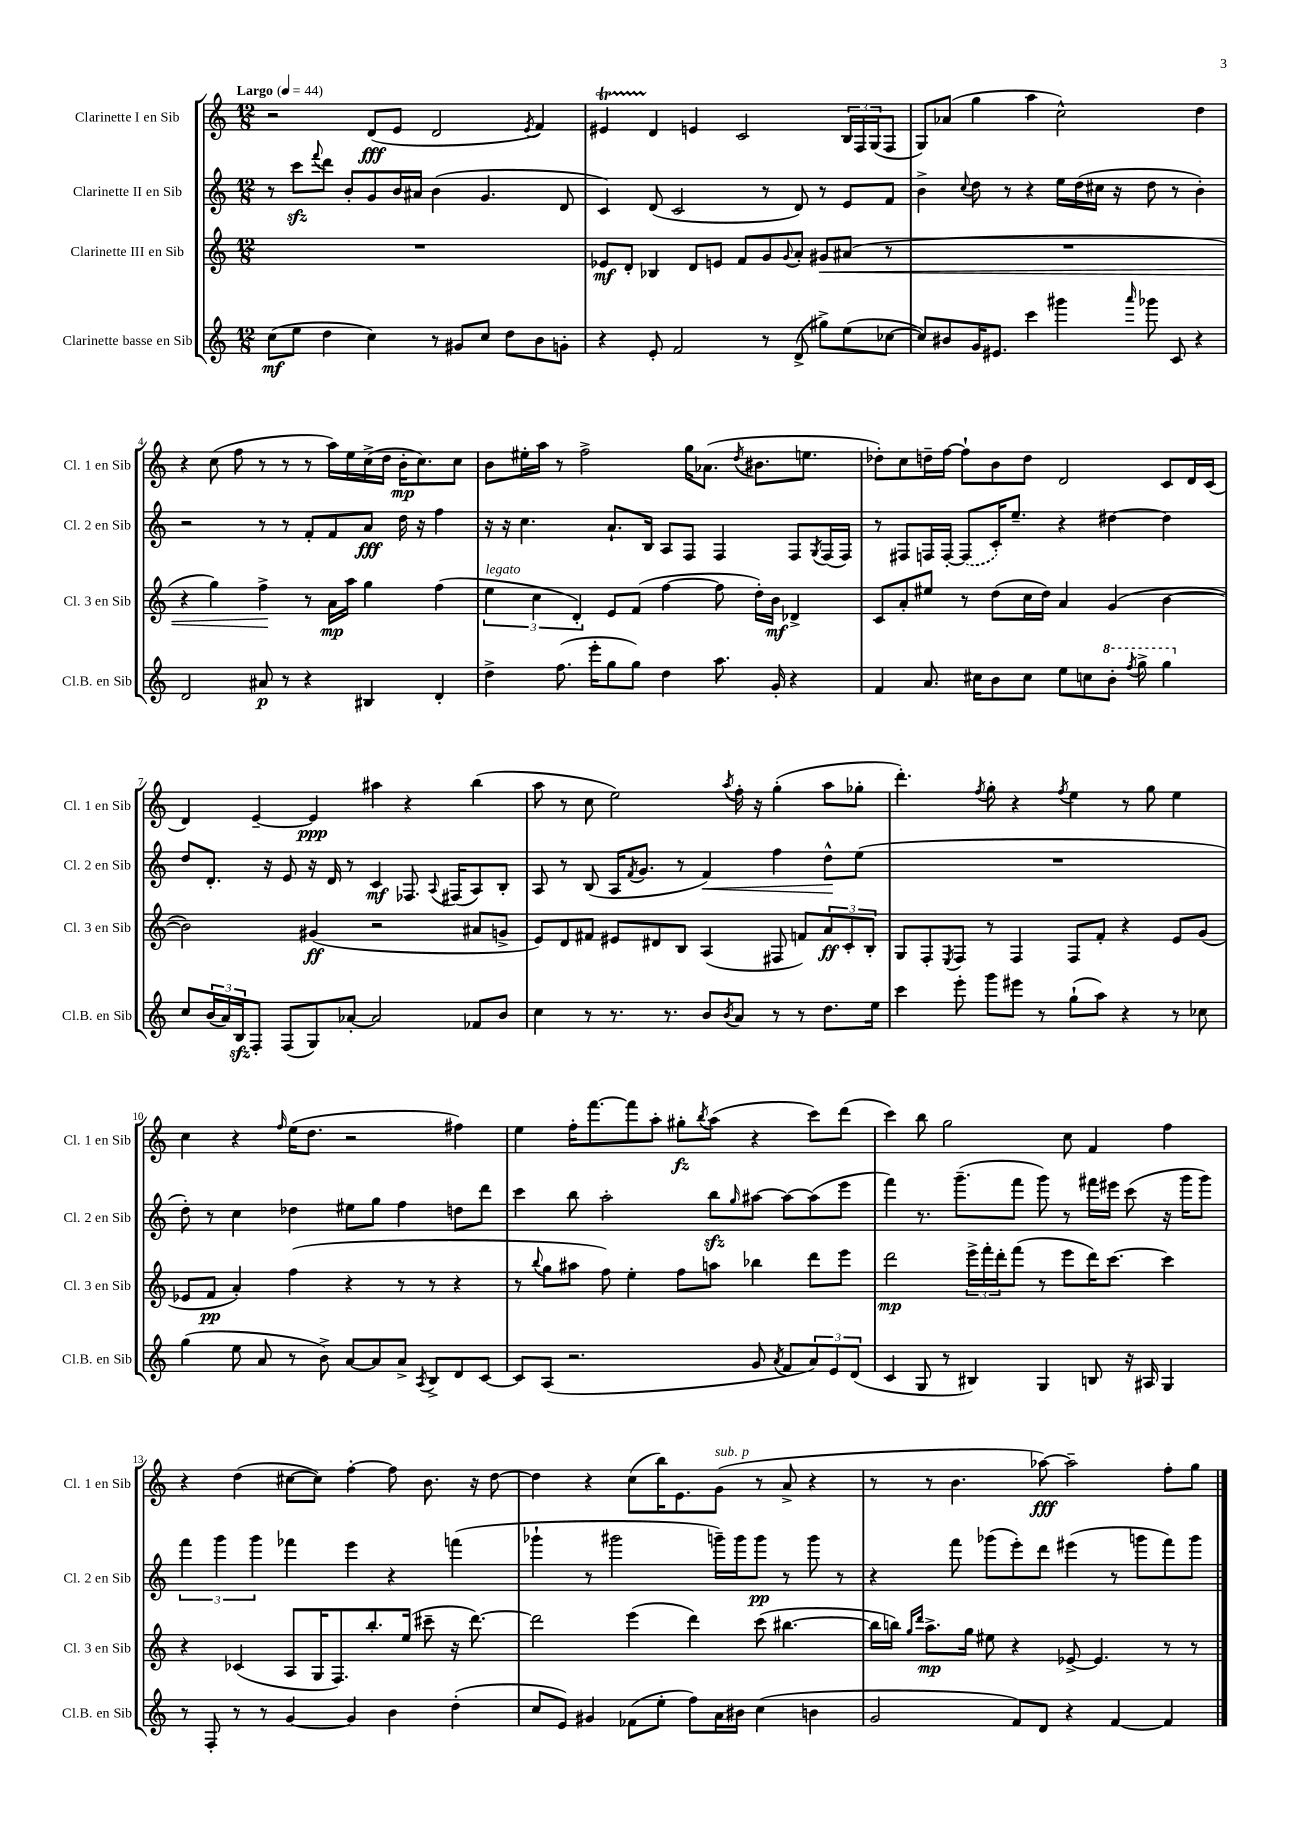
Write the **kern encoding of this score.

**kern	**kern	**kern	**kern
*staff4	*staff3	*staff2	*staff1
*clefG2	*clefG2	*clefG2	*clefG2
*k[]	*k[]	*k[]	*k[]
*M12/8	*M12/8	*M12/8	*M12/8
*MM44	*MM44	*MM44	*MM44
(8cc	1.r	8r	2r
8ee	.	8ccc	.
.	.	8qqfff	.
4dd	.	8ddd	.
.	.	8b'	.
4cc)	.	8g	(8d
.	.	16b	8e
.	.	16a#	.
8r	.	(4b	2d
8g#	.	.	.
8cc	.	4.g	.
8dd	.	.	.
.	.	.	8qe
8b	.	.	4f)
8g'	.	8d	.
=	=	=	=
4r	8e-	4c)	4e#
.	8d'	.	.
8e'	4B-	(8d	4d
2f	.	2c	.
.	8d	.	4e
.	8e	.	.
.	8f	.	2c
8r	8g	8r	.
.	8qqg	.	.
(8d^	8a'	8d)	.
8gg#^)	8g#	8r	.
(8ee	(8a#	8e	24B
.	.	.	24F
.	.	.	(24G
[8cc-	8r	8f	8F
=	=	=	=
8cc-])	1.r	4b^	8G)
8b#	.	.	(8a-
.	.	8qqcc	.
16g	.	8dd	4gg
8.e#	.	.	.
.	.	8r	.
4ccc	.	4r	4aa
4ggg#	.	16ee	2cc^^)
.	.	(16dd	.
.	.	16cc#	.
.	.	16r	.
16qqaaa	.	.	.
8ggg-	.	8dd	.
8c	.	8r	.
4r	.	4b')	4dd
=	=	=	=
2d	4r	2r	4r
.	4gg)	.	(8cc
.	.	.	8ff
8a#	4ff^	8r	8r
8r	.	8r	8r
4r	8r	8f'	8r
.	16a	8f	16aa)
.	16aa	.	16ee
4B#	4gg	8a	(16cc^
.	.	.	16dd
.	.	16dd	16b'
.	.	16r	8.cc)
4d'	(4ff	4ff	.
.	.	.	8cc
=	=	=	=
4dd^	6ee	16r	8b
.	.	16r	.
.	.	4.cc	16ee#'
.	6cc	.	.
.	.	.	16aa
(8.ff	.	.	8r
.	6d')	.	.
.	.	.	2ff^
16eee'	.	.	.
8gg	8e	8.a`	.
8gg)	(8f	.	.
.	.	16B	.
4dd	[4ff	8A	.
.	.	8F	16gg
.	.	.	(8.a-
8.aa	8ff]	4F	.
.	.	.	8qdd
.	16dd')	.	8.b#
16g'	16b	.	.
4r	4d-^	8F	.
.	.	.	8.ee
.	.	8qG	.
.	.	(16F	.
.	.	16F)	.
=	=	=	=
4f	8c	8r	8dd-')
.	8a'	8F#	8cc
8.a	8ee#	16F	16dd~
.	.	[16F'	[16ff
.	8r	(8F]	8ff`]
16cc#	.	.	.
8b	(8dd	16c')	8b
.	.	8.ee~	.
8cc#	16cc	.	8dd
.	16dd)	.	.
8ee	4a	4r	2d
8cc	.	.	.
8bb'	(4g	[4dd#	.
8qfff	.	.	.
8ggg^	.	.	.
4ggg	[4b	4dd#]	8c
.	.	.	16d
.	.	.	(16c
=	=	=	=
8cc	2b])	8dd	4d)
(24b	.	8.d'	.
24a)	.	.	.
24B	.	.	.
8F'	.	.	[4e~
.	.	16r	.
(8F	.	8e	.
8G)	(4g#	16r	4e]
.	.	16d	.
[8a-'	.	8r	.
2a-]	2r	4c	4aa#
.	.	8.F-	4r
.	.	8qqA	.
.	.	(16F#	.
8f-	8a#	8A)	(4bb
8b	8g^	8B'	.
=	=	=	=
4cc	8e)	8A	8aa
.	8d	8r	8r
8r	8f#	(8B	8cc
8.r	8e#	16A	2ee)
.	.	8qf	.
.	.	8.g	.
.	8d#	.	.
8.r	.	.	.
.	8B	8r	.
8b	(4A	4f)	.
8qb	.	.	8qaa
8a	.	.	16ff'
.	.	.	16r
8r	8F#	4ff	(4gg'
8r	8f)	.	.
8.dd	12a	8dd^^	8aa
.	12c'	.	.
.	.	(8ee	8gg-'
.	12B'	.	.
16ee	.	.	.
=	=	=	=
4ccc	8G	1.r	4.ddd')
.	8F'	.	.
.	8qE	.	.
8eee'	8F	.	.
.	.	.	8qff
8ggg	8r	.	8gg'
8eee#	4F	.	4r
8r	.	.	.
.	.	.	8qff
(8gg`	8F	.	4ee
8aa)	8f'	.	.
4r	4r	.	8r
.	.	.	8gg
8r	8e	.	4ee
8cc-	(8g	.	.
=	=	=	=
(4gg	8e-	8dd')	4cc
.	8f	8r	.
8ee	4a')	4cc	4r
8a	.	.	.
.	.	.	16qqff
8r	(4ff	4dd-	(16ee
.	.	.	8.dd
8b^)	.	.	.
[8a	4r	8ee#	2r
8a]	.	8gg	.
8a^	8r	4ff	.
8qA	.	.	.
8B^	8r	.	.
8d	4r	8dd	4ff#)
[8c	.	8ddd	.
=	=	=	=
8c]	8r	4ccc	4ee
.	8qqbb	.	.
(8A	8gg	.	.
2.r	8aa#	8bb	16ff'
.	.	.	[8.fff
.	8ff)	2aa'	.
.	4ee'	.	8fff]
.	.	.	8aa'
.	8ff	.	8gg#'
.	.	.	8qbb
.	8aa	8bb	(8aa
.	.	16qqgg	.
8g	4bb-	[8aa#	4r
8qa	.	.	.
8f	.	8aa#_	.
12a)	8ddd	(8aa#]	8ccc)
12e	.	.	.
.	8eee	8eee	(8ddd
(12d	.	.	.
=	=	=	=
4c	2ddd	4fff)	4ccc)
8G	.	8.r	8bb
8r	.	.	2gg
.	.	(8.ggg~	.
4B#)	24eee^	.	.
.	24fff'	.	.
.	24ddd'	.	.
.	(8fff	8fff	.
4G	8r	8ggg)	.
.	8eee	8r	8cc
8B	16ddd)	16fff#	4f
.	[8.ccc	16eee#	.
16r	.	(8ccc	.
16A#	.	.	.
4G	4ccc]	16r	4ff
.	.	16ggg	.
.	.	8ggg)	.
=	=	=	=
8r	4r	6fff	4r
8F'	.	.	.
.	.	6ggg	.
8r	(4c-	.	(4dd
.	.	6ggg	.
8r	.	.	.
[4g	8A	4fff-	[8cc#
.	16G	.	8cc#])
.	8.F)	.	.
4g]	.	4eee	[4ff'
.	8.bb'	.	.
4b	.	4r	8ff]
.	(16ee	.	.
.	8ccc#~	.	8.b
(4dd'	16r	(4fff	.
.	[8.ddd)	.	16r
.	.	.	[8dd
=	=	=	=
8cc	2ddd]	4ggg-`	4dd]
8e)	.	.	.
4g#	.	8r	4r
.	.	2ggg#	.
(8f-	(4eee	.	(8cc
8ee'	.	.	16bb)
.	.	.	8.e
8ff)	4ddd)	.	.
16a	.	16ggg~)	(8g
16b#	.	16ggg	.
(4cc	(8ccc	8ggg	8r
.	[4.bb#	8r	8a^
4b	.	8ggg	4r
.	.	8r	.
=	=	=	=
2g	16bb#]	4r	8r
.	16bb)	.	.
.	16qqgg	.	.
.	16qqddd	.	.
.	8.aa^	.	8r
.	.	8fff	4.b
.	16gg	.	.
.	8ee#	(8ggg-	.
8f)	4r	8eee')	.
8d	.	8ddd	[8aa-)
4r	[8e-^	(4eee#	2aa-~]
.	4.e-]	.	.
[4f	.	8r	.
.	.	8ggg	.
4f]	8r	8fff)	8ff'
.	8r	8ggg	8gg
==	==	==	==
*-	*-	*-	*-
